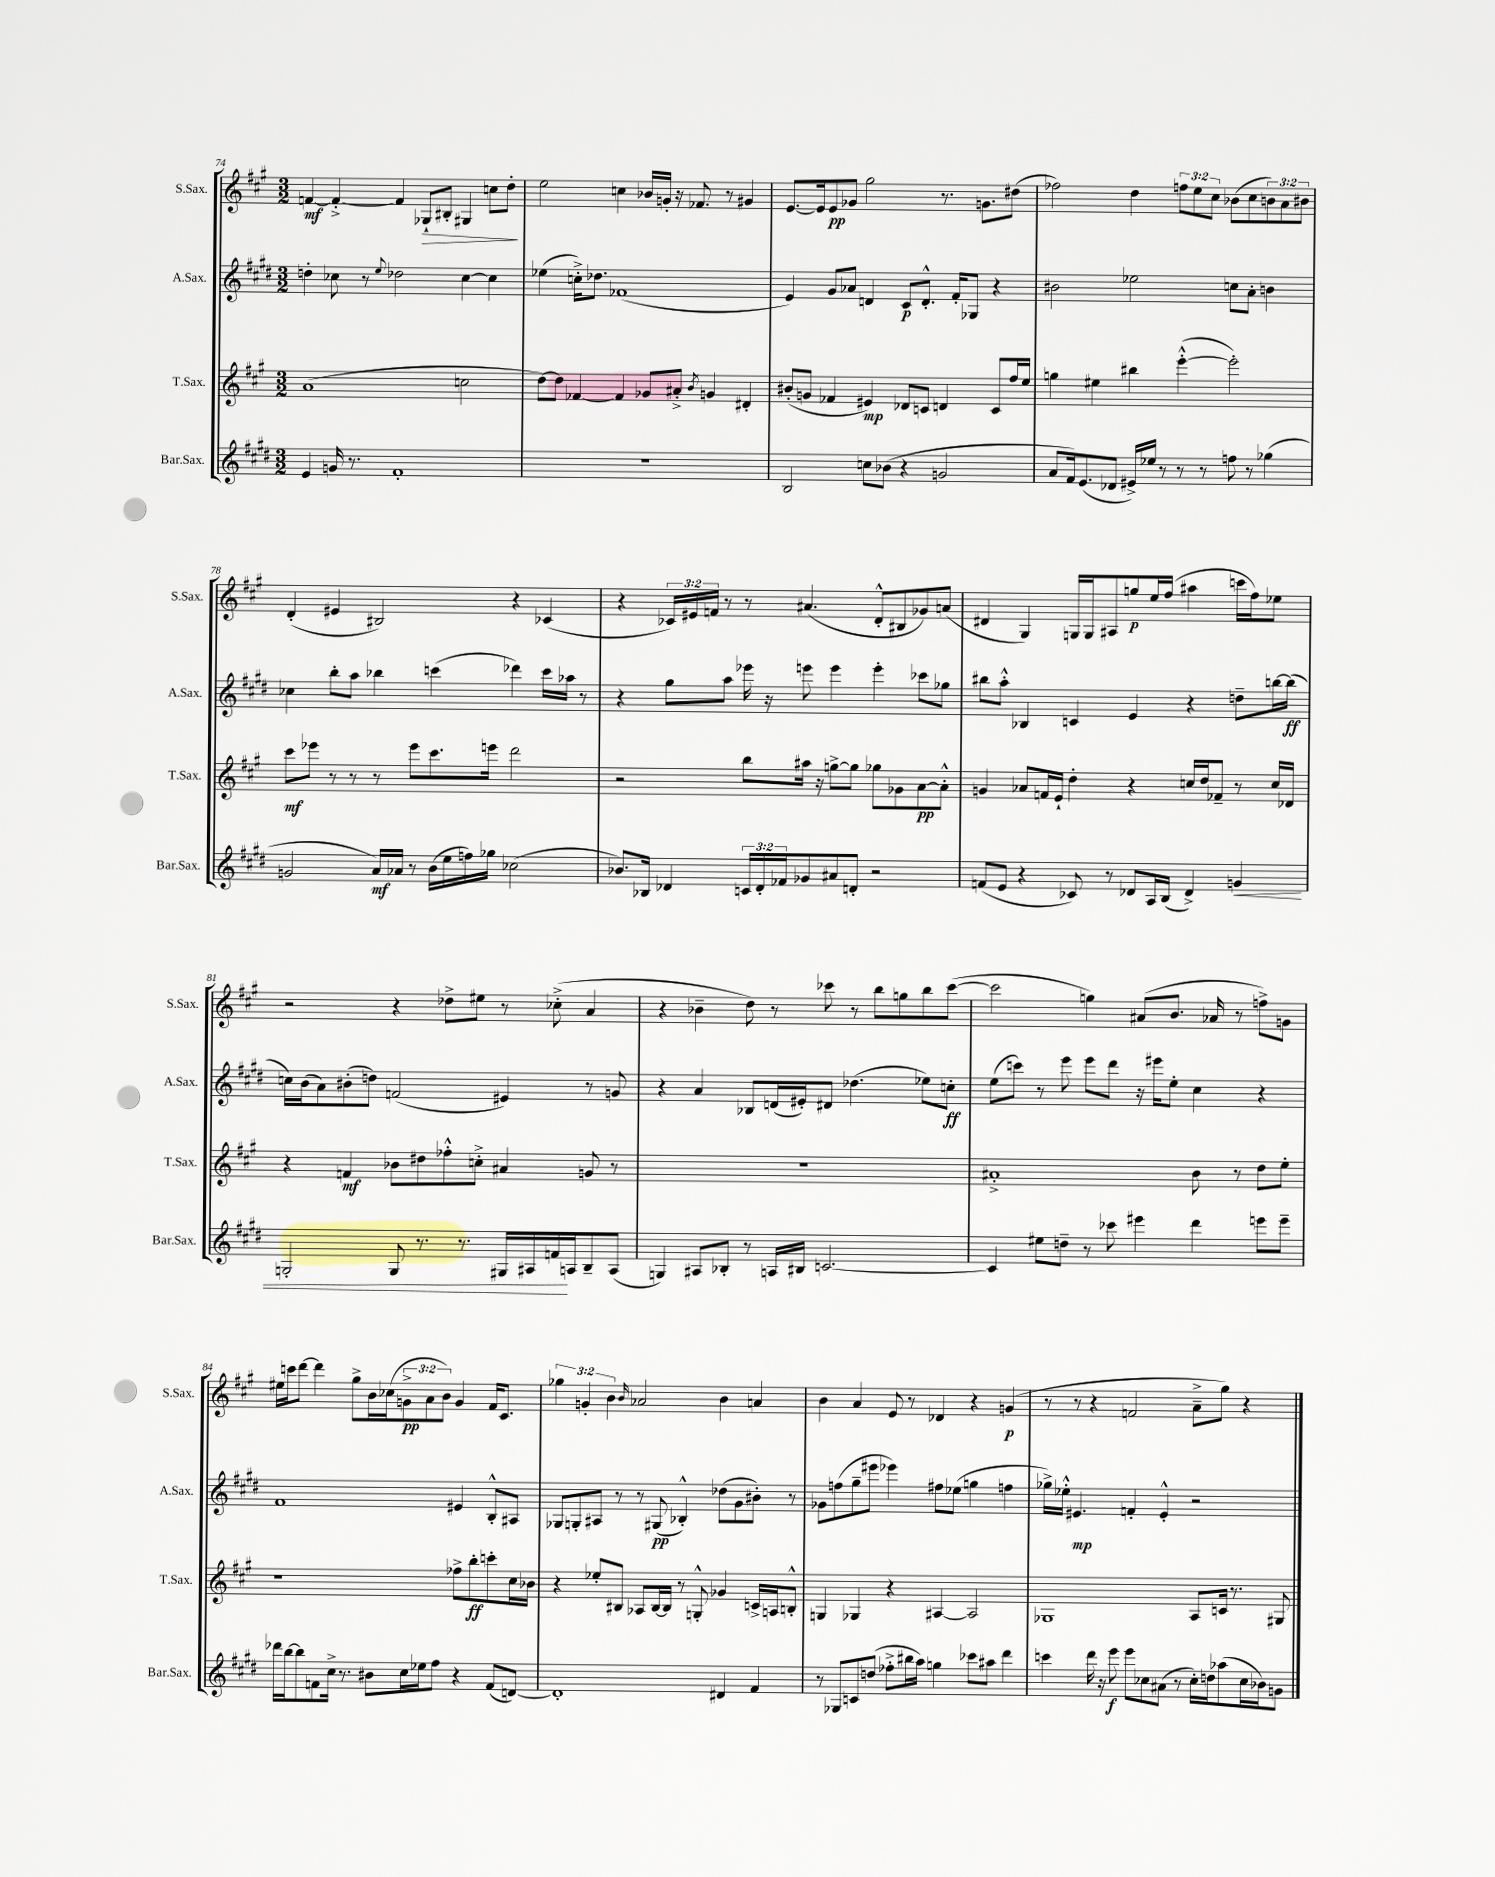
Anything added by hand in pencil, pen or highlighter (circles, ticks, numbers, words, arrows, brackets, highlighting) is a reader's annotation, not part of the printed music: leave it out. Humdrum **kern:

**kern	**dynam	**kern	**dynam	**kern	**dynam	**kern	**dynam
*part4	*part4	*part3	*part3	*part2	*part2	*part1	*part1
*staff4	*staff4	*staff3	*staff3	*staff2	*staff2	*staff1	*staff1
*I"Bar.Sax.	*	*I"T.Sax.	*	*I"A.Sax.	*	*I"S.Sax.	*
*I'Bar.Sax.	*	*I'T.Sax.	*	*I'A.Sax.	*	*I'S.Sax.	*
*clefG2	*	*clefG2	*	*clefG2	*	*clefG2	*
*k[f#c#g#d#]	*	*k[f#c#g#]	*	*k[f#c#g#d#]	*	*k[f#c#g#]	*
*M3/2	*	*M3/2	*	*M3/2	*	*M3/2	*
=74	=74	=74	=74	=74	=74	=74	=74
4e/	.	(1a	.	4ddn'\	.	[4fn/	mf
16gn/	.	.	.	8cc-X\	.	4f'^/_	.
8.r	.	.	.	.	.	.	.
.	.	.	.	8r	.	.	.
.	.	.	.	8qqee/	.	.	.
1f#'	.	.	.	2dd-X\	.	4f/]	.
!	!	!	!	!	!	!	!LO:HP:b
.	.	.	.	.	.	8G-X`/L	>
.	.	.	.	.	.	8B#X'/J	.
.	.	2ccn\	.	[4cc-\	.	4G#X/	.
.	.	.	.	4cc-\]	.	8ccn\L	.
.	.	.	.	.	.	8dd'\J	.
.	.	.	.	.	.	.	]
=75	=75	=75	=75	=75	=75	=75	=75
1.r	.	[8dd\L)	.	(4ee-X\	.	2ee\	.
.	.	8dd\J]	.	.	.	.	.
.	.	[4f-X/	.	16ccn'^\KL)	.	.	.
.	.	.	.	8.dd-X\J	.	.	.
.	.	4f-/]	.	(1f-X	.	4ccn\	.
.	.	8g-X/L	.	.	.	16b-X/LL	.
.	.	.	.	.	.	16gn'/JJ	.
.	.	8a#X'^/J	.	.	.	16r	.
.	.	.	.	.	.	8.f-X/	.
.	.	8qb/	.	.	.	.	.
.	.	4gn/	.	.	.	.	.
.	.	.	.	.	.	8r	.
.	.	4d#X'/	.	.	.	4g#X/	.
=76	=76	=76	=76	=76	=76	=76	=76
2B/	.	(8b#X'/L	.	4e/)	.	[8.e/L	.
.	.	8gn/J	.	.	.	.	.
.	.	.	.	.	.	16e/k]	.
.	.	4f-X/	.	8g#/L	.	8e/	pp
.	.	.	.	8a-X/J	.	8g-X/J	.
8ccn\L	.	4e#X/)	mp	4dn/	.	2gg#\	.
(8b-X\J	.	.	.	.	.	.	.
4r	.	8d-X/L	.	8c#/L	p	.	.
.	.	8cn/J	.	8.d'^^/J	.	.	.
2gn/	.	4dn/	.	.	.	8.r	.
.	.	.	.	16f#'/KL	.	.	.
.	.	.	.	8G-X/J	.	.	.
.	.	.	.	.	.	8.gn\L	.
.	.	8c/L	.	4r	.	.	.
.	.	16ff#/L	.	.	.	(8dd#X\J	.
.	.	16ee/JJ	.	.	.	.	.
=77	=77	=77	=77	=77	=77	=77	=77
8a/L	.	4ggn\	.	2b#X\	.	2ff-X\)	.
16f#/k)	.	.	.	.	.	.	.
(8.e/	.	.	.	.	.	.	.
.	.	4ee#X\	.	.	.	.	.
8d-X/J	.	.	.	.	.	.	.
16e#X^/LL)	.	4bb#X\	.	2ee-X\	.	4dd\	.
16ee-X/JJ	.	.	.	.	.	.	.
8r	.	.	.	.	.	.	.
8r	.	([4eee'^^\	.	.	.	12ffn\L	.
.	.	.	.	.	.	12ee\	.
8r	.	.	.	.	.	.	.
.	.	.	.	.	.	12cc#\J	.
8ffn\	.	2eee'\])	.	8ccn\L	.	(8b-X\L	.
8r	.	.	.	8a'\J	.	8cc#\	.
(4gg-X\	.	.	.	4bn\	.	12bn\)	.
.	.	.	.	.	.	12a\	.
.	.	.	.	.	.	12b#X\J	.
!!LO:LB:g=z
=78	=78	=78	=78	=78	=78	=78	=78
2gn/	.	8ccc#\L	mf	4cc-X\	.	(4d'/	.
.	.	8eee-X\J	.	.	.	.	.
.	.	8r	.	8bb'\L	.	4e#X/	.
.	.	8r	.	8aa\J	.	.	.
16a/LL)	mf	8r	.	4bb-X\	.	2B#X/)	.
16a-X/JJ	.	.	.	.	.	.	.
8r	.	8eee-\L	.	.	.	.	.
(16b\LL	.	8.ccc#\	.	(4cccn\	.	.	.
16ee\	.	.	.	.	.	.	.
16ffn\)	.	.	.	.	.	.	.
16gg-X\JJ	.	16eeen\Jk	.	.	.	.	.
(2cc-X\	.	2ddd\	.	4ddd-X\)	.	4r	.
.	.	.	.	16ccc\LL	.	(4c-X/	.
.	.	.	.	16aa-X\JJ	.	.	.
.	.	.	.	8r	.	.	.
=79	=79	=79	=79	=79	=79	=79	=79
8.b-X/L)	.	2r	.	4r	.	4r	.
16B-X/Jk	.	.	.	.	.	.	.
4d-X/	.	.	.	8gg#\L	.	24c-X/LL)	.
.	.	.	.	.	.	24e#X/	.
.	.	.	.	.	.	24fn/JJ	.
.	.	.	.	8aa\J	.	8r	.
24cn/LL	.	8bb\L	.	16eee-X\	.	8r	.
24d-'/	.	.	.	.	.	.	.
.	.	.	.	16r	.	.	.
24f-X/J	.	.	.	.	.	.	.
8g-X/	.	16aa#X\Jk	.	8eeen\	.	(4.a#X/	.
.	.	16r	.	.	.	.	.
8a#X/	.	[8ggn^\L	.	4eee\	.	.	.
8dn'/J	.	8gg\J]	.	.	.	.	.
2r	.	8gg-X\L	.	4eee'\	.	8d'^^/L	.
.	.	8g-X\	.	.	.	8B#X/	.
.	.	[8a\	pp	8ccc-X\L	.	8g-X/)	.
.	.	8a'^^\J]	.	8gg-X\J	.	(8an/J	.
=80	=80	=80	=80	=80	=80	=80	=80
(8fn/L	.	4gn/	.	8bb#X\L	.	4d#X/	.
8e/J	.	.	.	8aa'^^\J	.	.	.
4r	.	8a-X/L	.	4B-X/	.	4G#/)	.
.	.	16fn/L	.	.	.	.	.
.	.	16e`/JJ	.	.	.	.	.
8c-X/)	.	4dd'\	.	4cn/	.	16Gn/LL	.
.	.	.	.	.	.	16G/J	.
8r	.	.	.	.	.	8A#X/	.
8d-X/L	.	4r	.	4e/	.	8ggn/	p
16A/L	.	.	.	.	.	16ee/L	.
(16B/JJ	.	.	.	.	.	(16ff#/JJ	.
4d-^/)	.	16ccn/LL	.	4r	.	4aa#X\	.
.	.	16dd/J	.	.	.	.	.
.	.	8f-X~/J	.	.	.	.	.
!	!LO:HP:b	!	!	!	!	!	!
4gn/	<	8r	.	8ddn~\L	.	16cccn\LL	.
.	.	.	.	.	.	16ff#\J)	.
.	.	16cc/LL	.	[16bbn\L	.	8ee-X\J	.
.	.	16d-X/JJ	.	(16bb\JJ]	ff	.	.
!!LO:LB:g=z
=81	=81	=81	=81	=81	=81	=81	=81
2Gn'/	.	4r	.	16ccn\LL)	.	2r	.
.	.	.	.	(16b\J	.	.	.
.	.	.	.	8a\)	.	.	.
.	.	4fn/	mf	(8b#X'\	.	.	.
.	.	.	.	8ddn\J)	.	.	.
8G/	.	8b-X\L	.	(2fn/	.	4r	.
8.r	.	8dd#X\	.	.	.	.	.
.	.	8ff-X'^^\	.	.	.	8dd-X^\L	.
8.r	.	.	.	.	.	.	.
.	.	8ccn'^\J	.	.	.	8ee#X\J	.
16G#X/LL	.	4a#X/	.	4e#X/)	.	8r	.
16A#X/	.	.	.	.	.	.	.
16fn/	.	.	.	.	.	(8cc-X'^\	.
16An/J	[	.	.	.	.	.	.
8B~/	.	8gn/	.	8r	.	4a/	.
(8A/J	.	8r	.	8gn/	.	.	.
=82	=82	=82	=82	=82	=82	=82	=82
4Gn/)	.	1.r	.	4r	.	4r	.
8A#X/L	.	.	.	4a/	.	4b-X~\	.
8B-X'/J	.	.	.	.	.	.	.
8r	.	.	.	8B-X/L	.	8dd\)	.
16An/LL	.	.	.	(16dn/L	.	8r	.
16B#X/JJ	.	.	.	16e#X'/J)	.	.	.
[2.cn/	.	.	.	8d#X/J	.	8ccc-X\	.
.	.	.	.	(4.dd-X\	.	8r	.
.	.	.	.	.	.	8bb\L	.
.	.	.	.	.	.	8ggn\	.
.	.	.	.	8ee-X\L)	.	8bb\	.
.	.	.	.	8ccn'\J	ff	([8ccc-\J	.
=83	=83	=83	=83	=83	=83	=83	=83
4c/]	.	1a#X'^	.	(8ee\L	.	2ccc-\]	.
.	.	.	.	8cccn\J)	.	.	.
8ee#X\L	.	.	.	8r	.	.	.
8ddn~\J	.	.	.	8eee\	.	.	.
8r	.	.	.	8eee\L	.	4ggn\)	.
8ccc-X\	.	.	.	8ddd#\J	.	.	.
4eee#X\	.	.	.	16r	.	(8a#X/L	.
.	.	.	.	16eee#X\KL	.	.	.
.	.	.	.	8ee'\J	.	8.b/J	.
4ddd#\	.	8b\	.	4cc#\	.	.	.
.	.	.	.	.	.	16a-X/	.
.	.	8r	.	.	.	8r	.
8eeen\L	.	8dd\L	.	4r	.	8ffn^\L)	.
8eee~\J	.	8ee'\J	.	.	.	8gn\J	.
!!LO:LB:g=z
=84	=84	=84	=84	=84	=84	=84	=84
16ddd-X\LL	.	1r	.	1f#	.	16ee#X\LL	.
[16bb\J	.	.	.	.	.	16cccn\J	.
8bb\]	.	.	.	.	.	[8ddd\J	.
8fn\	.	.	.	.	.	4ddd\]	.
16cc#^\Jk	.	.	.	.	.	.	.
8.r	.	.	.	.	.	.	.
.	.	.	.	.	.	8gg#^\L	.
8b#X\L	.	.	.	.	.	16b\L	.
.	.	.	.	.	.	(16cc-X\J	.
16cc#\L	.	.	.	.	.	12gn^\	pp
16ee-X\J	.	.	.	.	.	.	.
.	.	.	.	.	.	12a\	.
8ff#\J	.	.	.	.	.	.	.
.	.	.	.	.	.	12b\J)	.
4r	.	8ff-X^\L	.	4e#X/	.	4g/	.
.	.	8bb'\	ff	.	.	.	.
(8f/L	.	8cccn'\	.	8B'^^/L	.	16f#/KL	.
.	.	.	.	.	.	8.c#/J	.
[8dn/J)	.	16cc#\L	.	8A#X/J	.	.	.
.	.	16b-X\JJ	.	.	.	.	.
=85	=85	=85	=85	=85	=85	=85	=85
1d']	.	4r	.	8G-X/L	.	6gg-X\	.
.	.	.	.	8Gn'/	.	.	.
.	.	.	.	.	.	6gn'/	.
.	.	8ee-X'/L	.	8A#X/J	.	.	.
.	.	.	.	.	.	6b\	.
.	.	8B#X/J	.	8r	.	.	.
.	.	.	.	.	.	16qqb/	.
.	.	8A-X/L	.	8r	.	2a-X/	.
.	.	[16B#/L	.	(8G#X/	pp	.	.
.	.	16B#/JJ]	.	.	.	.	.
.	.	8r	.	4B-X'^^/)	.	.	.
.	.	8Gn'^^/	.	.	.	.	.
4d#X/	.	4g-X/	.	(8dd-X\L	.	4b\	.
.	.	.	.	8g#\	.	.	.
4f#/	.	16cn^/LL	.	8b#X'\J)	.	4an/	.
.	.	16An/J	.	.	.	.	.
.	.	8Bn'^^/J	.	8r	.	.	.
=86	=86	=86	=86	=86	=86	=86	=86
8r	.	4Gn/	.	8g-X\L	.	4b\	.
8G-X/L	.	.	.	(8ffn\	.	.	.
8cn/	.	4G-X/	.	8gg#~\	.	4a/	.
(8ddn/J	.	.	.	8eee#X\J	.	.	.
8ff-X'^\L	.	4r	.	4eee-X\)	.	8e/	.
16bb#X\L	.	.	.	.	.	8r	.
16aa\JJ)	.	.	.	.	.	.	.
4ggn\	.	[4A#X/	.	8ff#X\L	.	4d-X/	.
.	.	.	.	(8ee-X\J	.	.	.
8ccc-X\L	.	2A#/]	.	4ggn\	.	4r	.
8aa#X\J	.	.	.	.	.	.	.
4ddd#\	.	.	.	4ffn\	.	(4gn/	p
=87	=87	=87	=87	=87	=87	=87	=87
4cccn\	.	1G-X	.	16gg-X^\LL)	.	8r	.
.	.	.	.	16ee-X'^^\JJ	.	.	.
.	.	.	.	4.e#X/	mp	8r	.
16ddd#\	.	.	.	.	.	4r	.
16r	.	.	.	.	.	.	.
8eee\	f	.	.	.	.	.	.
8eee\L	.	.	.	4fn'/	.	2fn/	.
8cc-X\	.	.	.	.	.	.	.
(8a#X\J	.	.	.	4e#'^^/	.	.	.
8r	.	.	.	.	.	.	.
16cc-'\LL)	.	8A/L	.	2r	.	8a~^\L	.
16ddn\J	.	.	.	.	.	.	.
(8aa-X\	.	16cn/Jk	.	.	.	8gg#\J)	.
.	.	8.r	.	.	.	.	.
16cc-\L	.	.	.	.	.	4r	.
16b-X\J)	.	.	.	.	.	.	.
8gn\J	.	8G#X/	.	.	.	.	.
==	==	==	==	==	==	==	==
*-	*-	*-	*-	*-	*-	*-	*-
